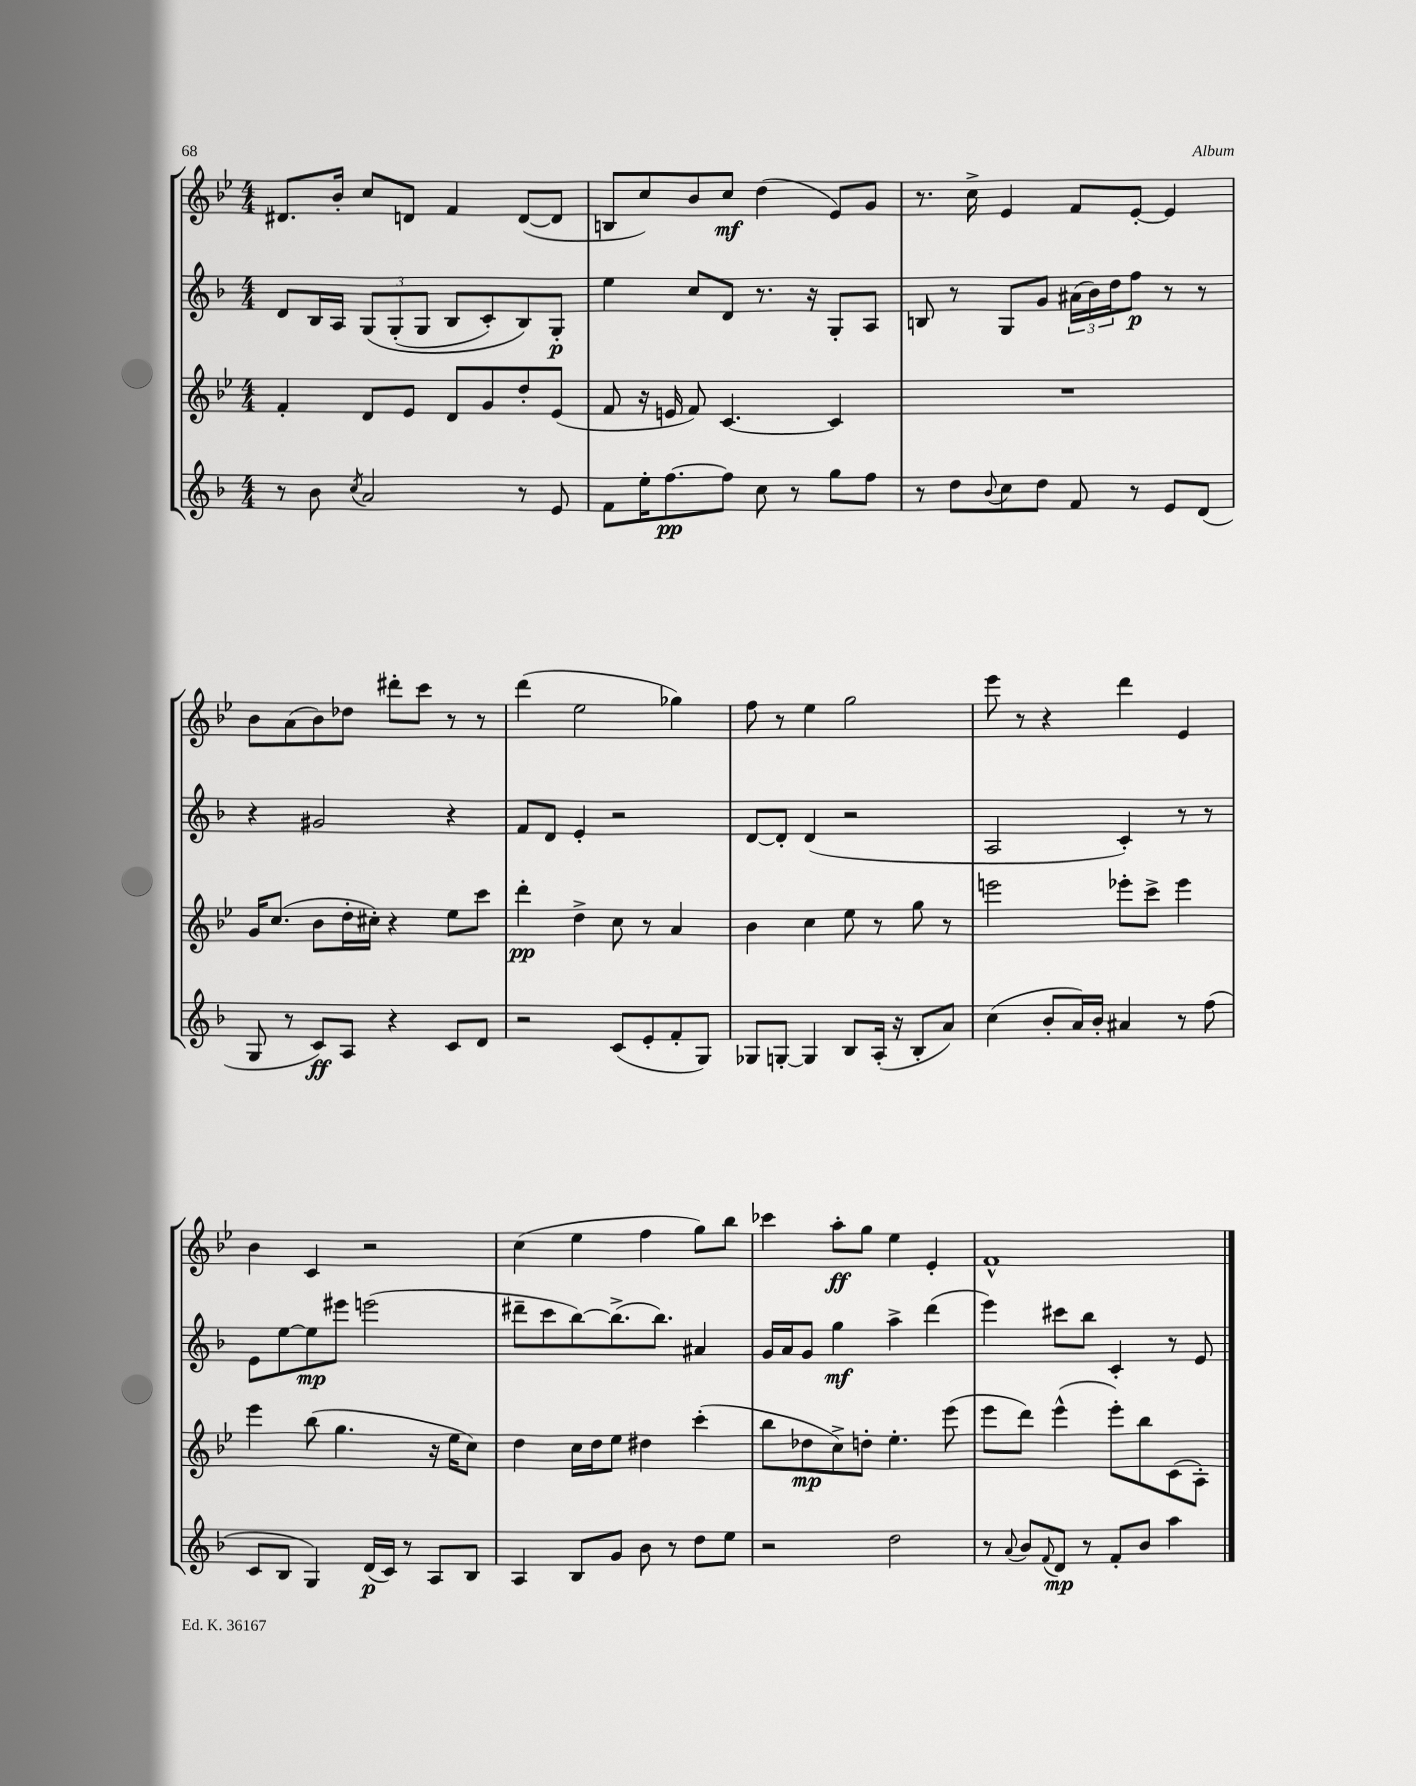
<<
\new StaffGroup <<
\new Staff = "s0" {
    \clef treble \key bes \major \numericTimeSignature \time 4/4
    dis'8. bes'16-. c''8 d'8 f'4 d'8~( d'8 |
    b8 c''8) bes'8 c''8\mf d''4( ees'8) g'8 |
    r8. c''16-> ees'4 f'8 ees'8~-. ees'4 |
    bes'8 a'8( bes'8) des''8 dis'''8-. c'''8 r8 r8 |
    d'''4( ees''2 ges''4) |
    f''8 r8 ees''4 g''2 |
    ees'''8 r8 r4 d'''4 ees'4 |
    bes'4 c'4 r2 |
    c''4( ees''4 f''4 g''8) bes''8 |
    ces'''4 a''8-.\ff g''8 ees''4 ees'4-. |
    f'1-^ \bar "|." |
}
\new Staff = "s1" {
    \clef treble \key f \major \numericTimeSignature \time 4/4
    d'8 bes16 a16 \tuplet 3/2 { g8\( g8-.( g8 } bes8 c'8-.) bes8\) g8-.\p |
    e''4 c''8 d'8 r8. r16 g8-. a8 |
    b8 r8 g8 g'8 \tuplet 3/2 { ais'16( bes'16) d''16 } f''8\p r8 r8 |
    r4 gis'2 r4 |
    f'8 d'8 e'4-. r2 |
    d'8~ d'8-. d'4( r2 |
    a2 c'4-.) r8 r8 |
    e'8 e''8~ e''8\mp eis'''8 e'''2( |
    dis'''8-- c'''8 bes''8~) bes''8.->( bes''8.) ais'4 |
    g'16 a'16 g'8 g''4\mf a''4-> d'''4( |
    e'''4) cis'''8 bes''8 c'4-. r8 e'8 \bar "|." |
}
\new Staff = "s2" {
    \clef treble \key bes \major \numericTimeSignature \time 4/4
    f'4-. d'8 ees'8 d'8 g'8 d''8-. ees'8( |
    f'8 r16 e'16 f'8) c'4.~ c'4 |
    R1 |
    g'16 c''8.( bes'8 d''16-. cis''16-.) r4 ees''8 c'''8 |
    d'''4-.\pp d''4-> c''8 r8 a'4 |
    bes'4 c''4 ees''8 r8 g''8 r8 |
    e'''2 ees'''8-. c'''8-> ees'''4 |
    ees'''4 bes''8( g''4. r16 ees''16 c''8) |
    d''4 c''16 d''16 ees''8 dis''4 c'''4-.( |
    bes''8 des''8\mp c''8->) d''8-. ees''4.-. ees'''8( |
    ees'''8 d'''8) ees'''4-^( ees'''8-.) bes''8 c'8( a8-.) \bar "|." |
}
\new Staff = "s3" {
    \clef treble \key f \major \numericTimeSignature \time 4/4
    r8 bes'8 \acciaccatura { c''8 } a'2 r8 e'8 |
    f'8 e''16-. f''8.~\pp f''8 c''8 r8 g''8 f''8 |
    r8 d''8 \appoggiatura { bes'8 } c''8 d''8 f'8 r8 e'8 d'8( |
    g8 r8 c'8\ff) a8 r4 c'8 d'8 |
    r2 c'8( e'8-. f'8-. g8) |
    ges8 g8~-. g4 bes8 a16-.( r16 bes8-. a'8) |
    c''4( bes'8-. a'16) bes'16-. ais'4 r8 f''8( |
    c'8 bes8 g4) d'16\p( c'16) r8 a8 bes8 |
    a4 bes8 g'8 bes'8 r8 d''8 e''8 |
    r2 d''2 |
    r8 \appoggiatura { a'8 } bes'8 \appoggiatura { f'8 } d'8\mp r8 f'8-. bes'8 a''4 \bar "|." |
}
>>
>>
\layout { \context { \Score \remove "Bar_number_engraver" } }
